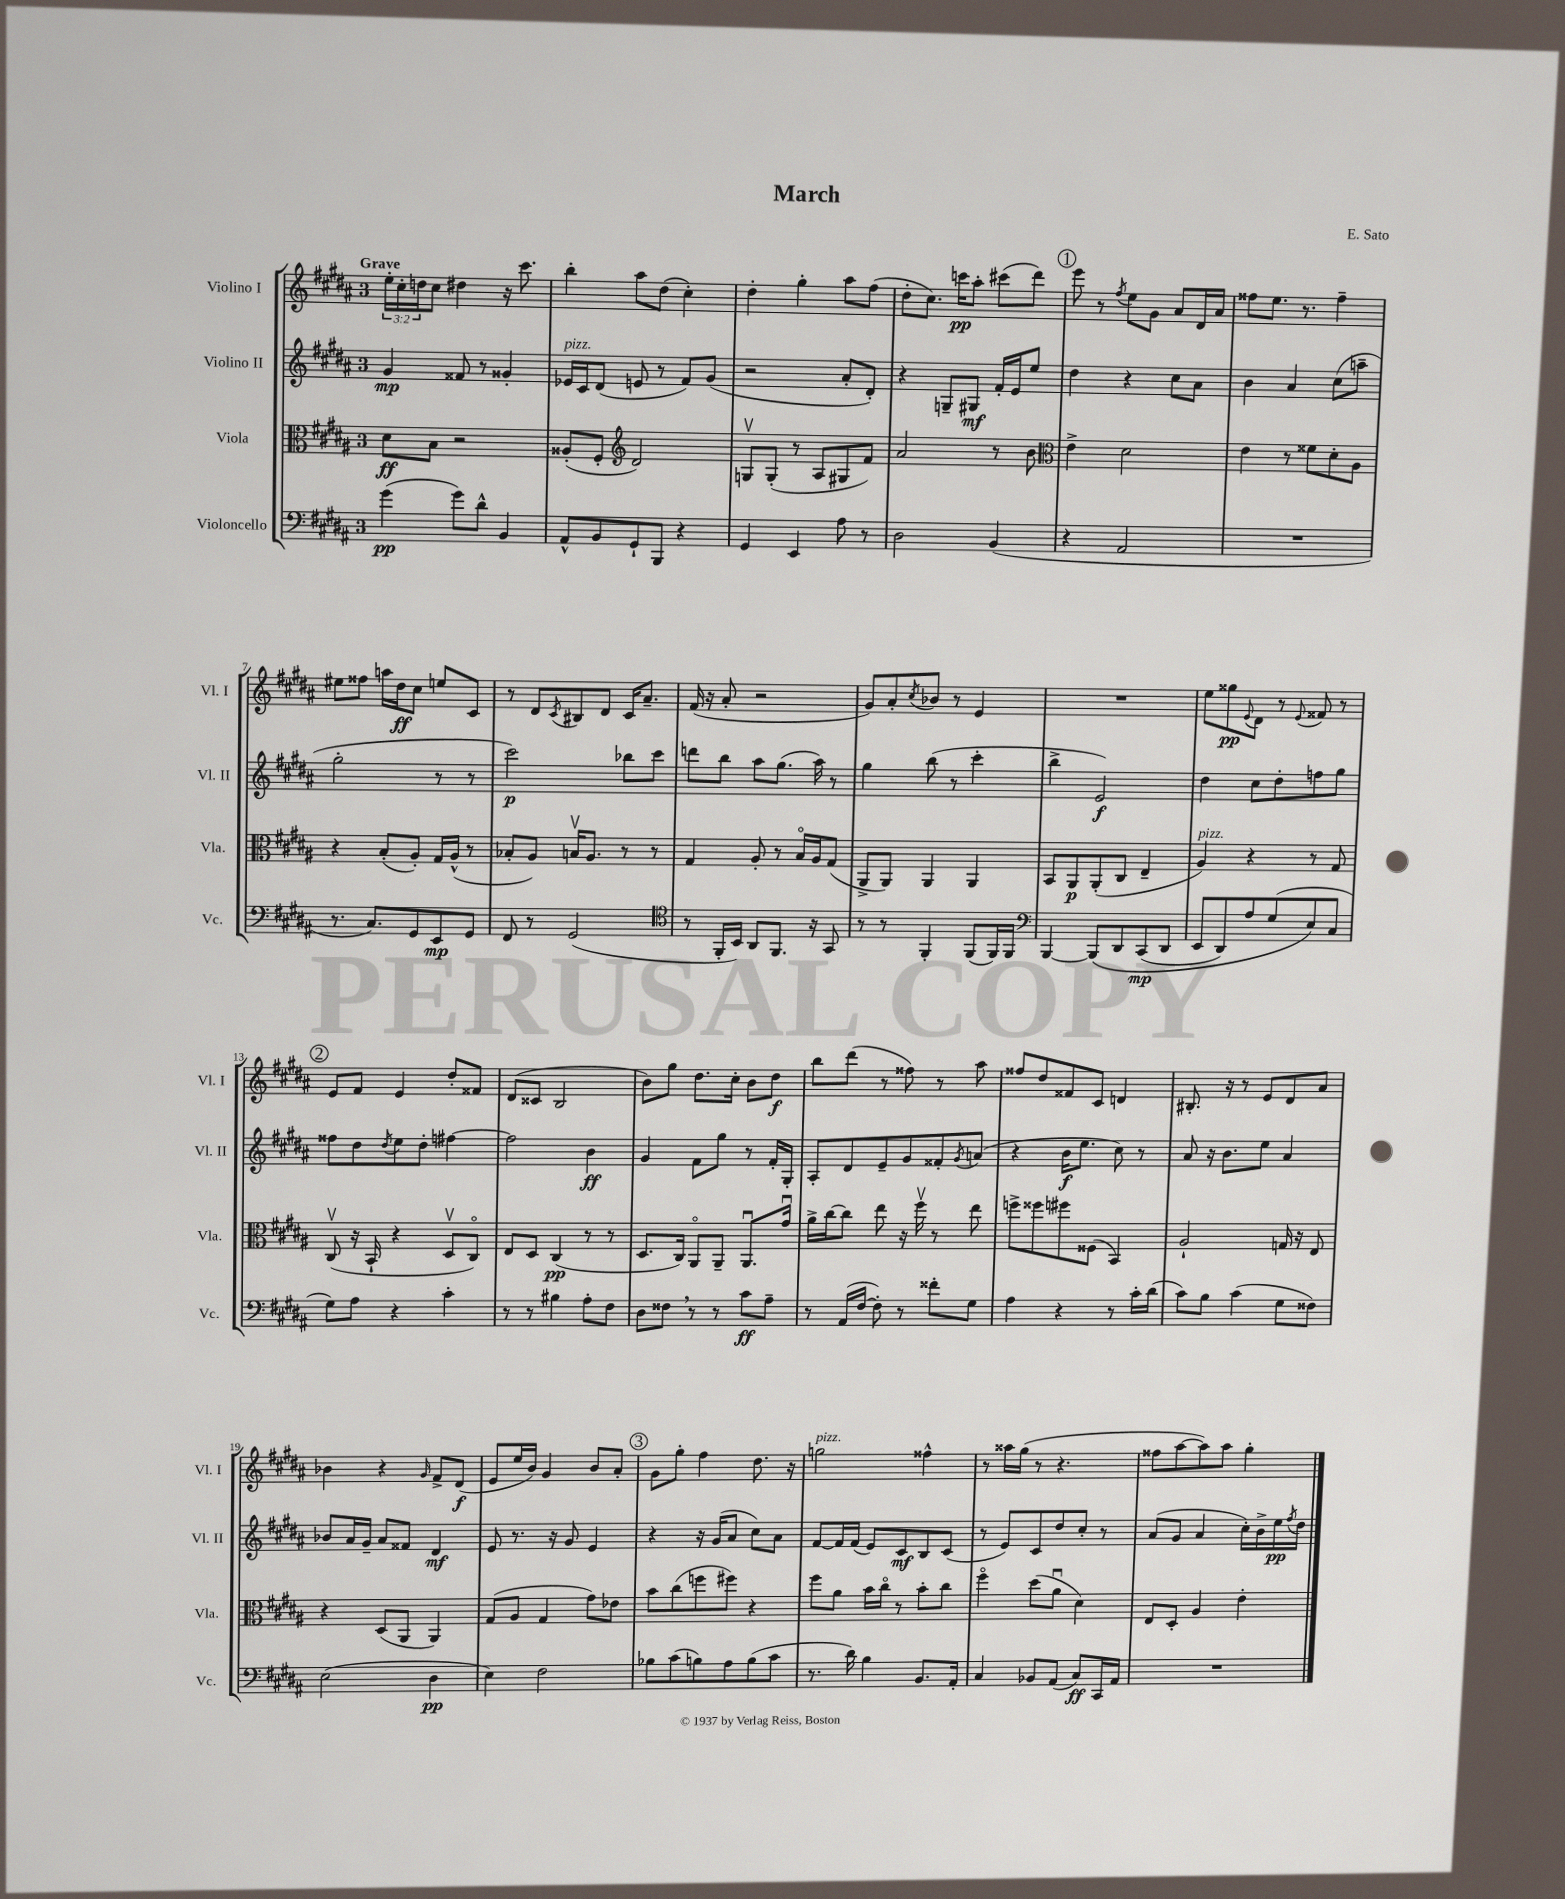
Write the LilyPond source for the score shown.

\header { title = "March" composer = "E. Sato" }
<<
\new StaffGroup <<
\new Staff = "s0" \with { instrumentName = "Violino I" shortInstrumentName = "Vl. I" } {
    \clef treble \key b \major \once \override Staff.TimeSignature.style = #'single-digit \time 3/4 \override Staff.TupletNumber.text = #tuplet-number::calc-fraction-text \tempo "Grave"
    \tuplet 3/2 { e''16-. cis''16-. d''16 } cis''8 dis''4 r16 cis'''8. |
    b''4-. ais''8 dis''8( cis''4-.) |
    dis''4-. gis''4-. ais''8 fis''8( |
    dis''8-. cis''8.) c'''16\pp ais''8-. cis'''8( dis'''8) |
    \mark \markup { \circle "1" } e'''8 r8 \acciaccatura { fis''8 } e''8 gis'8 ais'8 dis'16 ais'16 |
    fisis''8 e''8. r8. fisis''4-- |
    eis''8 fisis''8 a''16 dis''16\ff cis''8 e''8 cis'8 |
    r8 dis'8 \acciaccatura { cis'8 } bis8 dis'8 cis'16 ais'8.-- |
    fis'16( r16 ais'8-. r2 |
    gis'8) ais'8-. \acciaccatura { cis''8 } bes'8 r8 e'4 |
    R2. |
    e''8 gisis''8\pp \appoggiatura { e'8 } dis'8 r8 \appoggiatura { e'8 } fisis'8 r8 |
    \mark \markup { \circle "2" } e'8 fis'8 e'4 dis''8-. fisis'8 |
    dis'8( cisis'8 b2 |
    b'8) gis''8 dis''8. cis''16-. b'8 dis''8\f |
    b''8 dis'''8( r8 fisis''8) r8 ais''8 |
    fisis''8 dis''8 fisis'8 cis'8 d'4 |
    bis8.-. r16 r8 e'8 dis'8 ais'8 |
    bes'4 r4 \grace { gis'16 } fis'8-> dis'8\f( |
    e'8 e''16 b'16) gis'4 b'8 ais'8-. |
    \mark \markup { \circle "3" } gis'8 gis''8-. fis''4 dis''8. r16 |
    g''2^\markup { \italic "pizz." } fisis''4-^ |
    r8 aisis''16 gis''16( r8 r4. |
    fisis''8 ais''8~ ais''8) ais''8 gis''4-. \bar "|." |
}
\new Staff = "s1" \with { instrumentName = "Violino II" shortInstrumentName = "Vl. II" } {
    \clef treble \key b \major \once \override Staff.TimeSignature.style = #'single-digit \time 3/4
    gis'4\mp fisis'8 r8 gisis'4-. |
    ees'16^\markup { \italic "pizz." } cis'16 dis'8( e'8 r8 fis'8) gis'8( |
    r2 ais'8-. dis'8-.) |
    r4 g8-- gis8\mf fis'16-. e'16 e''8 |
    \mark \markup { \circle "1" } dis''4 r4 cis''8 ais'8 |
    b'4 ais'4 cis''8( a''8-- |
    gis''2-. r8 r8 |
    cis'''2\p) bes''8 cis'''8 |
    d'''8 b''8 ais''8 gis''8.( ais''16) r8 |
    gis''4 b''8( r8 cis'''4-. |
    b''4-> e'2\f) |
    dis''4 cis''8 dis''8-. f''8 gis''8 |
    \mark \markup { \circle "2" } fisis''8 dis''8 \acciaccatura { dis''8 } e''8 dis''8-. fis''4~ |
    fis''2 b'4\ff |
    gis'4 fis'8 gis''8 r8 fis'16-. gis16-. |
    ais8-. dis'8 e'8-- gis'8 fisis'8-. \acciaccatura { gis'8 } a'8( |
    r4 b'16\f e''8. cis''8) r8 |
    ais'8 r16 b'8. e''8 ais'4 |
    bes'8 ais'16 gis'16-- ais'8 fisis'8 dis'4\mf |
    e'8 r8. r16 gis'8 e'4 |
    \mark \markup { \circle "3" } r4 r16 gis'16( ais'8 cis''8) ais'8 |
    fis'8~ fis'16 fis'16( e'8) cis'8\mf b8 cis'8( |
    r8 e'8) cis'8 dis''8 cis''8-. r8 |
    ais'8( gis'8 ais'4 cis''16-.) b'16-> e''16\pp \acciaccatura { fis''8 } dis''16 \bar "|." |
}
\new Staff = "s2" \with { instrumentName = "Viola" shortInstrumentName = "Vla." } {
    \clef alto \key b \major \once \override Staff.TimeSignature.style = #'single-digit \time 3/4
    dis'8\ff b8 r2 |
    aisis8-.( fis8-. \clef treble dis'2) |
    g8\upbow g8-.( r8 ais8 gis8 fis'8) |
    ais'2 r8 b'8 |
    \mark \markup { \circle "1" } \clef alto e'4-> dis'2 |
    e'4 r8 fisis'8 dis'8-. ais8 |
    r4 b8-.( ais8-.) gis16 ais16-^( r8 |
    bes8-. ais8) b16\upbow ais8. r8 r8 |
    gis4 ais8-. r8 b16\flageolet ais16 gis8( |
    ais,8-> ais,8) ais,4 ais,4 |
    b,8 ais,8\p ais,8-.( cis8 e4-- |
    ais4^\markup { \italic "pizz." }) r4 r8 gis8 |
    \mark \markup { \circle "2" } cis8\upbow( r16 b,16-! r4 dis8\upbow cis8\flageolet) |
    e8 dis8 cis4\pp( r8 r8 |
    dis8. cis16) ais,8\flageolet ais,8-- ais,8.\downbow gis'16\downbow |
    ais'16-> cis''16~ cis''8 e''8 r16 fis''16\upbow r8 e''8 |
    f''8-> fisis''8 fis''8 fisis8( b,4) |
    ais2-! g16 r16 e8 |
    r4 dis8( ais,8 ais,4) |
    gis8( ais8 gis4 gis'8) ees'8 |
    \mark \markup { \circle "3" } b'8 cis''8( f''8 fis''8) r4 |
    fis''8 ais'8 b'16 cis''16\flageolet r8 b'8-. cis''8 |
    fis''4\flageolet dis''8( ais'8\downbow dis'4) |
    e8 dis8-. ais4 e'4-. \bar "|." |
}
\new Staff = "s3" \with { instrumentName = "Violoncello" shortInstrumentName = "Vc." } {
    \clef bass \key b \major \once \override Staff.TimeSignature.style = #'single-digit \time 3/4
    gis'4\pp( gis'8) dis'8-^ b,4 |
    ais,8-^ b,8 gis,8-! b,,8 r4 |
    gis,4 e,4 ais8 r8 |
    dis2 b,4( |
    \mark \markup { \circle "1" } r4 ais,2 |
    R2. |
    r8. cis8.) gis,8 e,8\mp gis,8 |
    fis,8 r8 gis,2( |
    \clef tenor r8 fis,16-. b,16) ais,8 fis,8. r16 gis,8 |
    r8 r8 fis,4-. fis,8( fis,16) fis,16 |
    \clef bass b,,4~ b,,8\( dis,8 cis,8\mp( dis,8 |
    e,8 dis,8) ais8 gis8( e8\) cis8 |
    \mark \markup { \circle "2" } gis8) ais8 r4 cis'4-. |
    r8 r8 bis4 ais8-. fis8 |
    dis8 fisis8 \breathe r8 r8 cis'8\ff ais8-- |
    r8 ais,16( fis16~ fis8-.) r8 fisis'8-. gis8 |
    ais4 r4 r8 cis'16-. dis'16( |
    cis'8) b8 cis'4( gis8 fisis8) |
    e2( dis4\pp |
    e4) fis2 |
    \mark \markup { \circle "3" } bes8 cis'8( b8) ais8 b8( cis'8 |
    r8. dis'16) b4 b,8. ais,16-. |
    cis4 bes,8 ais,8( cis8\ff) cis,16 ais,16 |
    R2. \bar "|." |
}
>>
>>
